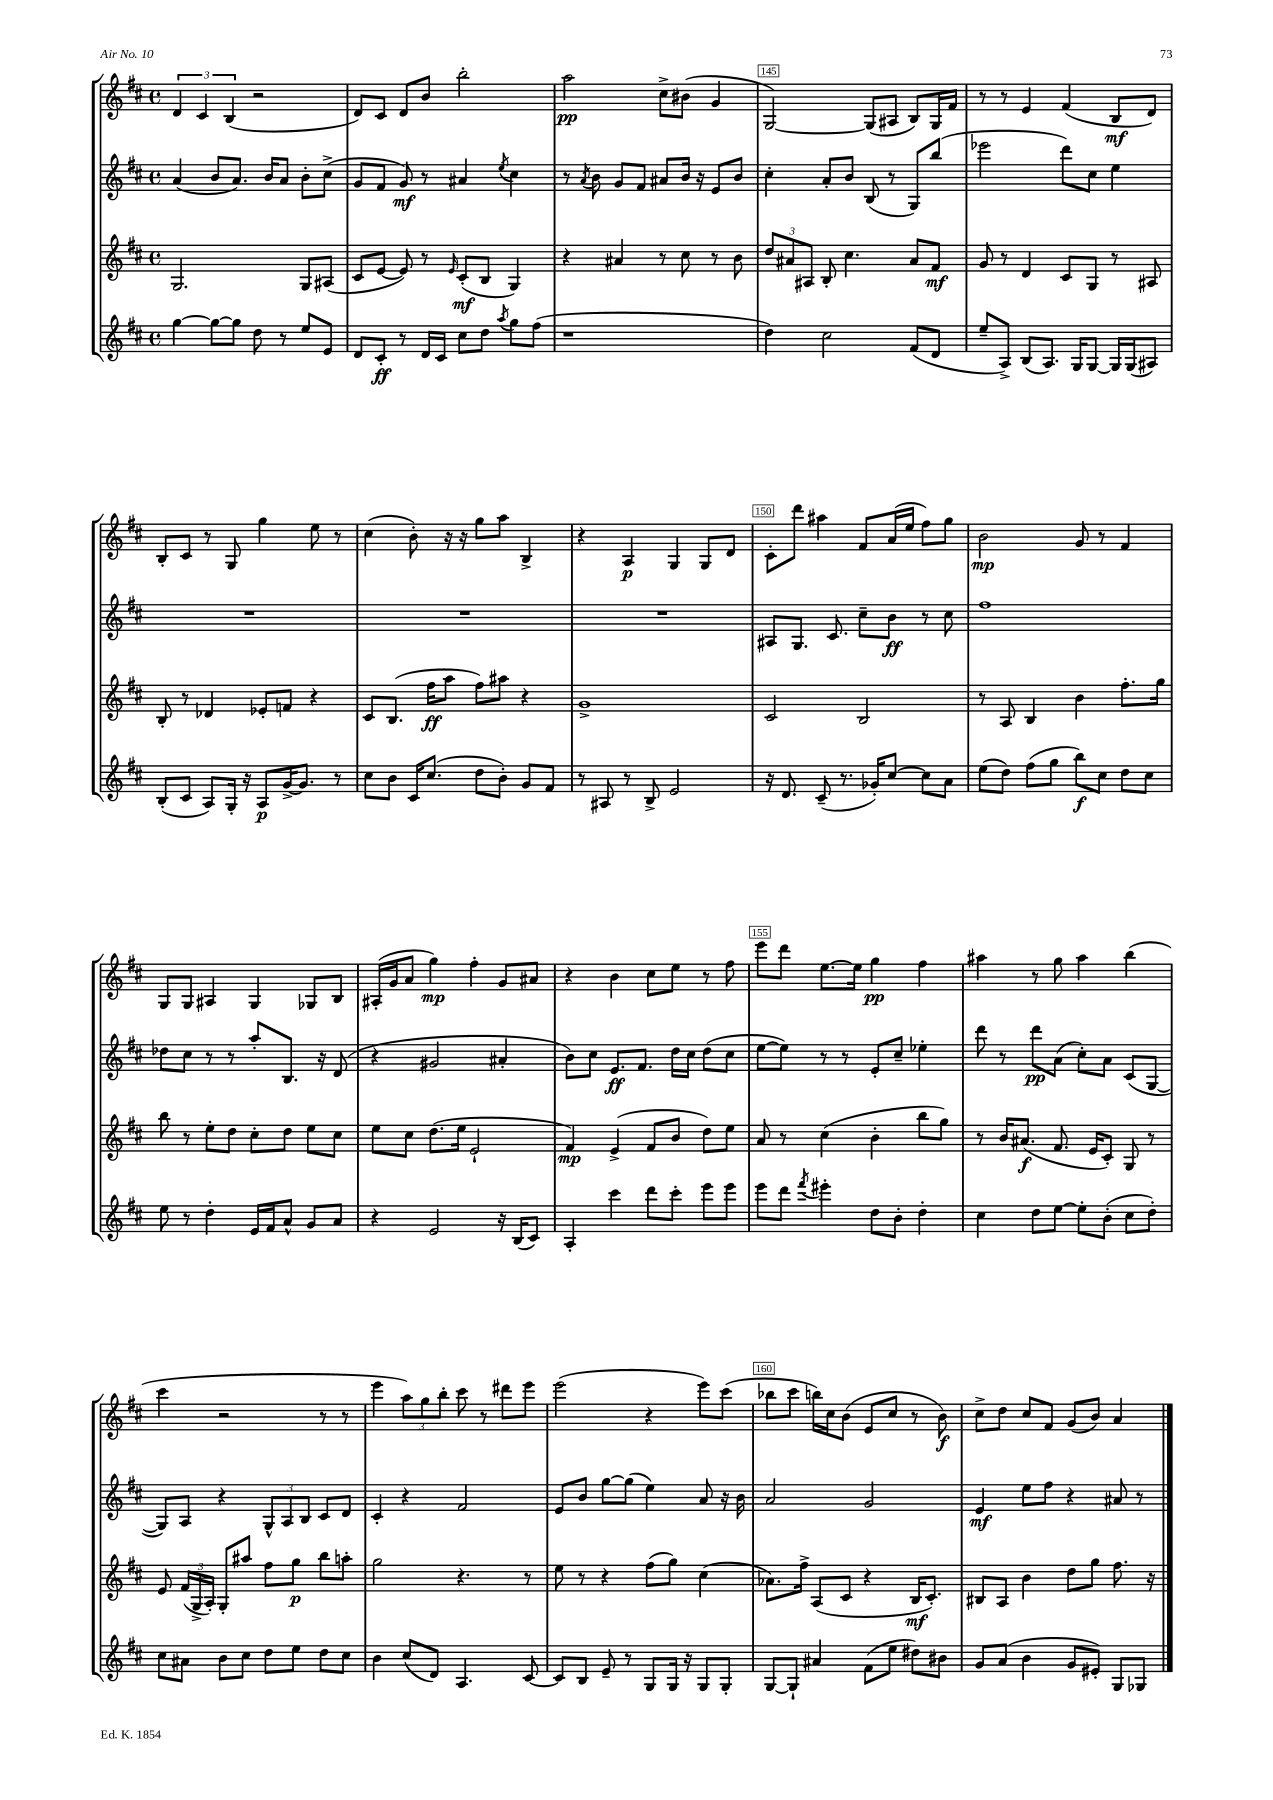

**kern	**kern	**kern	**kern
*staff4	*staff3	*staff2	*staff1
*clefG2	*clefG2	*clefG2	*clefG2
*k[f#c#]	*k[f#c#]	*k[f#c#]	*k[f#c#]
*M4/4	*M4/4	*M4/4	*M4/4
*met(c)	*met(c)	*met(c)	*met(c)
[4gg\	2.G/	(4a/	6d/
.	.	.	6c#/
8gg\_L	.	8b/L	.
.	.	.	(6B/
8gg\]J	.	8.a/J)	.
8dd\	.	.	2r
.	.	16b/LK	.
8r	.	8a/J	.
8ee/L	8G/L	8b'\L	.
8e/J	(8A#/J	(8cc#^\J	.
=	=	=	=
8d/L	8c#/L	8g/L	8d/L)
8c#'/J	[8e/J	8f#/J	8c#/J
8r	8e/])	8g/)	8d/L
16d/LL	8r	8r	8b/J
16c#/JJ	.	.	.
.	16qqe/	.	.
8cc#\L	(8c#'/L	4a#/	2bb'\
8dd\J	8B/J	.	.
8qaa/	.	8qee/	.
8gg\L	4G/)	4cc#\	.
(8ff#\J	.	.	.
=	=	=	=
1r	4r	8r	2aa\
.	.	8qa/	.
.	.	8b\	.
.	4a#/	8g/L	.
.	.	8f#/J	.
.	8r	8a#/L	8cc#^\L
.	8cc#\	16b/Jk	(8b#\J
.	.	16r	.
.	8r	8e/L	4g/
.	8b\	8b/J	.
=	=	=	=
4dd\)	12dd/L	4cc#'\	[2G/)
.	12a#/	.	.
.	12A#/J	.	.
2cc#\	8B'/	8a'/L	.
.	4.cc#\	8b/J	.
.	.	(8B/	(8G/]L
.	.	8r	8A#/J
(8f#/L	8a#/L	8G/L)	8B/L)
8d/J	8f#/J	(8bb/J	16G/L
.	.	.	16f#/JJ
=	=	=	=
8ee~/L	8g/	2eee-\	8r
8A^/J)	8r	.	8r
(8B/L	4d/	.	4e/
8.A/J)	.	.	.
.	8c#/L	8ddd\L)	(4f#/
16G/LK	.	.	.
[8G/J	8G/J	8cc#\J	.
16G/]LL	8r	4ee\	8B/L
(16G/J	.	.	.
8A#/J)	8A#/	.	8d/J)
=	=	=	=
(8B'/L	8B'/	1r	8B'/L
8c#/J	8r	.	8c#/J
8A/L)	4d-/	.	8r
16G'/Jk	.	.	8G/
16r	.	.	.
8A/L	8e-'/L	.	4gg\
[16g^/K	8f/J	.	.
8.g/]J	.	.	.
.	4r	.	8ee\
8r	.	.	8r
=	=	=	=
8cc#\L	8c#/L	1r	(4cc#\
8b\J	(8.B/J	.	.
16c#/LK	.	.	8b'\)
(8.cc#/J	16ff#\LK	.	.
.	8aa\J	.	16r
.	.	.	16r
8dd\L	8ff#\L)	.	8gg\L
8b'\J)	8aa#\J	.	8aa\J
8g/L	4r	.	4B^/
8f#/J	.	.	.
=	=	=	=
8r	1g^	1r	4r
8A#/	.	.	.
8r	.	.	4A/
8B^/	.	.	.
2e/	.	.	4G/
.	.	.	8G/L
.	.	.	8d/J
=	=	=	=
16r	2c#/	8A#/L	8c#'\L
8.d/	.	.	.
.	.	8.G/J	8ddd\J
(8c#~/	.	.	4aa#\
.	.	8.c#/	.
8.r	.	.	.
.	2B/	8cc#~\L	8f#/L
16g-'/LK)	.	.	.
[8cc#/J	.	8b\J	(16a/L
.	.	.	16ee/JJ
8cc#\]L	.	8r	8ff#\L)
8a\J	.	8cc#\	8gg\J
=	=	=	=
(8ee\L	8r	1ff#	2b\
8dd\J)	8A/	.	.
(8ff#\L	4B/	.	.
8gg\J	.	.	.
8bb\L)	4b\	.	8g/
8cc#\J	.	.	8r
8dd\L	8.ff#'\L	.	4f#/
8cc#\J	.	.	.
.	16gg\Jk	.	.
=	=	=	=
8ee\	8bb\	8dd-\L	8G/L
8r	8r	8cc#\J	8G/J
4dd'\	8ee'\L	8r	4A#/
.	8dd\J	8r	.
16e/LL	8cc#'\L	8aa'/L	4G/
16f#/J	.	.	.
8a^^/J	8dd\J	8.B/J	.
8g/L	8ee\L	.	8G-/L
.	.	16r	.
8a/J	8cc#\J	(8d/	8B/J
=	=	=	=
4r	8ee\L	4r	(16A#'/LL
.	.	.	16g/J
.	8cc#\J	.	8a/J
2e/	(8.dd\L	2g#/	4gg\)
.	16ee\Jk	.	.
.	2e`/	.	4ff#'\
16r	.	4a#'/	8g/L
(16B/LK	.	.	.
8c#/J)	.	.	8a#/J
=	=	=	=
4A'/	4f#/)	8b\L)	4r
.	.	8cc#\J	.
4ccc#\	(4e^/	8.e/L	4b\
.	.	8.f#/J	.
8ddd\L	8f#/L	.	8cc#\L
8ccc#'\J	8b/J	16dd\LL	8ee\J
.	.	16cc#\JJ	.
8eee\L	8dd\L)	(8dd\L	8r
8eee\J	8ee\J	8cc#\J	8ff#\
=	=	=	=
8eee\L	8a/	[8ee\L	8eee\L
8ddd\J	8r	8ee\]J)	8ddd\J
8qfff#/	.	.	.
4eee#'\	(4cc#\	8r	[8.ee\L
.	.	8r	.
.	.	.	16ee\]Jk
8dd\L	4b'\	8e'/L	4gg\
8b'\J	.	8cc#~/J	.
4dd'\	8bb\L	4ee-'\	4ff#\
.	8gg\J)	.	.
=	=	=	=
4cc#\	8r	8ddd\	4aa#\
.	16b/LK	8r	.
.	(8.a#/J	.	.
8dd\L	.	8ddd\L	8r
[8ee\J	8.f#/	(8a\J	8gg\
8ee'\]L	.	8cc#'\L)	4aa#\
.	16e/LK	.	.
(8b'\J	8c#'/J)	8a\J	.
8cc#\L	8G/	(8c#/L	(4bb\
8dd'\J)	8r	[8G/J	.
=	=	=	=
8cc#\L	8e/	8G/]L)	4ccc#\
8a#\J	(24f#/LL	8A/J	.
.	24G^/	.	.
.	24A'/JJ)	.	.
8b\L	8G'/L	4r	2r
8cc#\J	8aa#/J	.	.
8dd\L	8ff#\L	12G^^/L	.
.	.	12A/	.
8ee\J	8gg\J	.	.
.	.	12B/J	.
8dd\L	8bb\L	8c#/L	8r
8cc#\J	8aa'\J	8d/J	8r
=	=	=	=
4b\	2gg\	4c#'/	4eee\
(8cc#/L	.	4r	12aa\L)
.	.	.	12gg\
8d/J)	.	.	.
.	.	.	12bb'\J
4.A/	4.r	2f#/	8ccc#\
.	.	.	8r
.	.	.	8ddd#\L
[8c#/	8r	.	8eee\J
=	=	=	=
8c#/]L	8ee\	8e/L	(2eee\
8B/J	8r	8b/J	.
8e~/	4r	[8gg\L	.
8r	.	(8gg\]J	.
8G/L	(8ff#\L	4ee\)	4r
16G/Jk	8gg\J)	.	.
16r	.	.	.
8G/L	(4cc#\	8a/	8eee\L)
8G'/J	.	16r	(8ccc#\J
.	.	16b\	.
=	=	=	=
[8G/L	8.a-\L)	2a/	8bb-\L
8G`/]J	.	.	8ccc#\J
.	16ff#^\Jk	.	.
4a#/	(8A/L	.	16bb\LL)
.	.	.	16cc#\J
.	8c#/J	.	(8b\J
(8f#\L	4r	2g/	8e/L
8ee\J	.	.	8cc#/J
8dd#\L)	16B/LK	.	8r
.	8.c#'/J)	.	.
8b#\J	.	.	8b\)
=	=	=	=
8g/L	8B#/L	4e/	8cc#^\L
(8a/J	8A/J	.	8dd\J
4b\	4b\	8ee\L	8cc#/L
.	.	8ff#\J	8f#/J
8g/L	8dd\L	4r	(8g/L
8e#'/J)	8gg\J	.	8b/J)
8G/L	8.ff#\	8a#/	4a/
8G-/J	.	8r	.
.	16r	.	.
==	==	==	==
*-	*-	*-	*-
